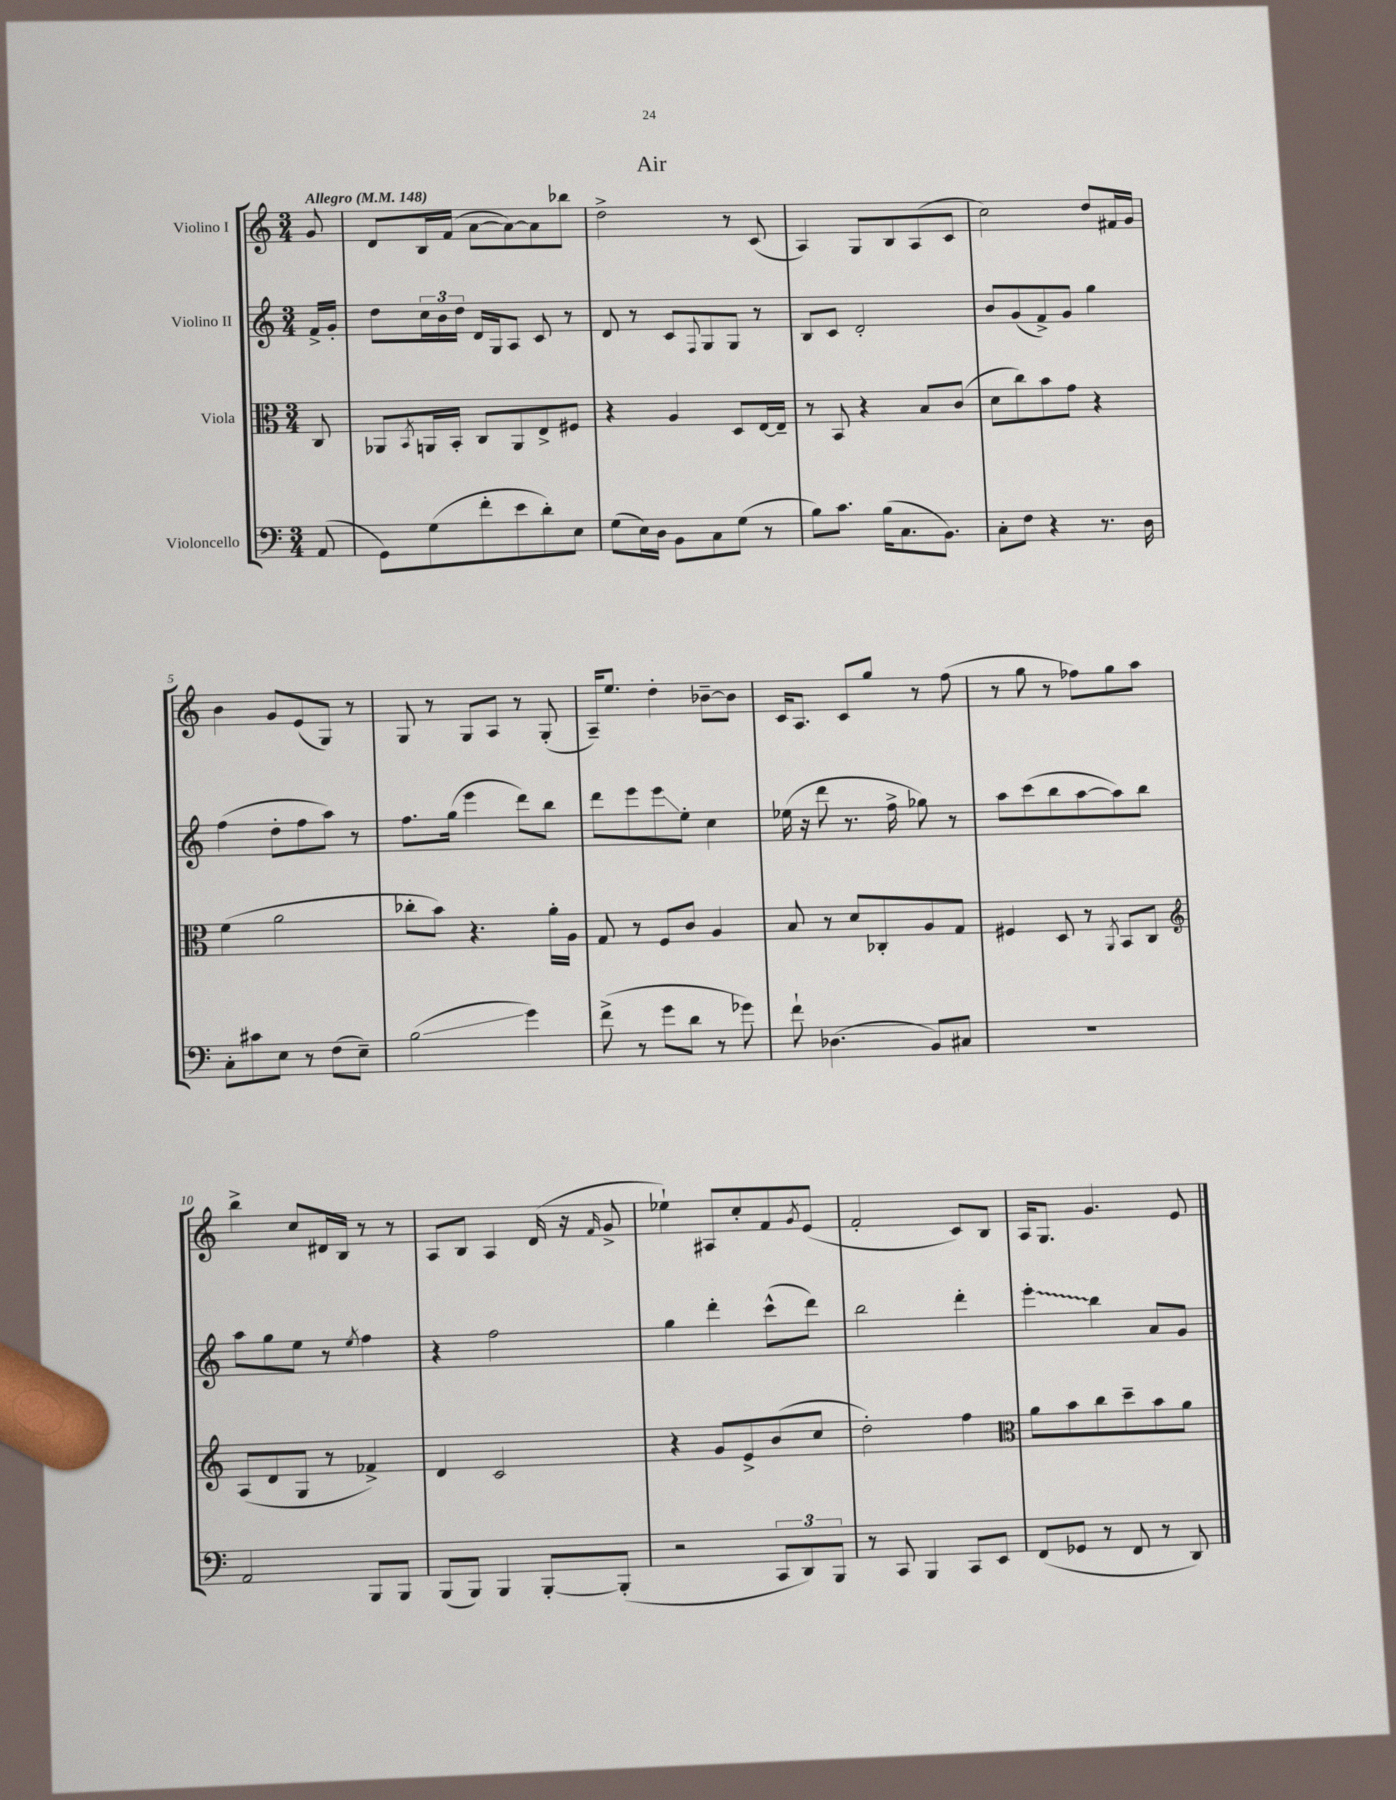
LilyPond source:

\header { title = "Air" }
<<
\new StaffGroup <<
\new Staff = "s0" \with { instrumentName = "Violino I" } {
    \clef treble \key c \major \numericTimeSignature \time 3/4 \partial 8 \tempo "Allegro" 4 = 148
    g'8 |
    d'8 b16 f'16( a'8~ a'8~) a'8 bes''8 |
    d''2-> r8 c'8( |
    a4) g8 b8 a8( c'8 |
    c''2) d''8 fis'16 g'16 |
    b'4 g'8 e'8( g8) r8 |
    g8 r8 g8 a8 r8 g8-.( |
    a16--) e''8. d''4-. bes'8~-- bes'8 |
    c'16 a8. c'8 g''8 r8 f''8( |
    r8 g''8 r8 fes''8) g''8 a''8 |
    b''4-> c''8 dis'16 b16 r8 r8 |
    a8 b8 a4 d'16( r16 \grace { f'16 } g'8-> |
    ees''4-!) ais8 c''8-. f'8 \acciaccatura { g'8 } e'8( |
    f'2-. c'8) b8 |
    a16 g8. g'4. e'8 \bar "|." |
}
\new Staff = "s1" \with { instrumentName = "Violino II" } {
    \clef treble \key c \major \numericTimeSignature \time 3/4 \partial 8
    f'16-> g'16-. |
    d''8 \tuplet 3/2 { c''16 b'16 d''16 } d'16 g16 a8 c'8 r8 |
    d'8 r8 c'8 \appoggiatura { f8 } g8 g8 r8 |
    b8 c'8 d'2-. |
    b'8 g'8( f'8->) g'8 g''4 |
    f''4( d''8-. f''8 a''8) r8 |
    f''8. g''16( e'''4 d'''8) b''8 |
    d'''8 e'''8 e'''8\glissando e''8-. c''4 |
    ees''16( r16 d'''8 r8. f''16-> ges''8) r8 |
    a''8 c'''8( b''8 a''8~ a''8) b''8 |
    a''8 g''8 e''8 r8 \acciaccatura { e''8 } f''4 |
    r4 f''2 |
    g''4 d'''4-. c'''8-^( d'''8) |
    b''2 d'''4-. |
    \once \override Glissando.style = #'zigzag e'''4-.\glissando b''4 a'8 g'8 \bar "|." |
}
\new Staff = "s2" \with { instrumentName = "Viola" } {
    \clef alto \key c \major \numericTimeSignature \time 3/4 \partial 8
    c8 |
    aes,8 \acciaccatura { b,8 } a,16 b,16-. c8 a,8 e8-> fis8 |
    r4 a4 d8 e16~ e16-- |
    r8 b,8 r4 b8 c'8( |
    d'8 c''8) b'8 g'8 r4 |
    f'4( a'2 |
    ces''8-. b'8) r4. a'16-. a16 |
    g8 r8 f8 c'8 a4 |
    b8 r8 d'8 ces8-. a8 g8 |
    fis4 d8 r8 \acciaccatura { a,8 } b,8 c8 |
    \clef treble a8( d'8 g8 r8 fes'4->) |
    d'4 c'2 |
    r4 g'8 e'8-> b'8( c''8 |
    d''2-.) f''4 |
    \clef alto a'8 b'8 c''8 d''8-- b'8 a'8 \bar "|." |
}
\new Staff = "s3" \with { instrumentName = "Violoncello" } {
    \clef bass \key c \major \numericTimeSignature \time 3/4 \partial 8
    a,8( |
    g,8) g8( f'8-. e'8 d'8-.) e8 |
    g8( e16) d16 b,8 c8 g8( r8 |
    b8) c'8. b16( c8. b,8.) |
    c8-. f8 r4 r8. d16 |
    c8-. cis'8 e8 r8 f8( e8--) |
    b2\glissando( g'4) |
    f'8->( r8 g'8 d'8 r8 ges'8) |
    f'8-! des4.( b,8) cis8 |
    R2. |
    a,2 b,,8 b,,8 |
    b,,8( b,,8) b,,4 b,,8~-. b,,8-.( |
    r2 \tuplet 3/2 { c,8 d,8) b,,8 } |
    r8 c,8 b,,4 c,8 e,8 |
    f,8( ges,8 r8 f,8 r8 d,8) \bar "|." |
}
>>
>>
